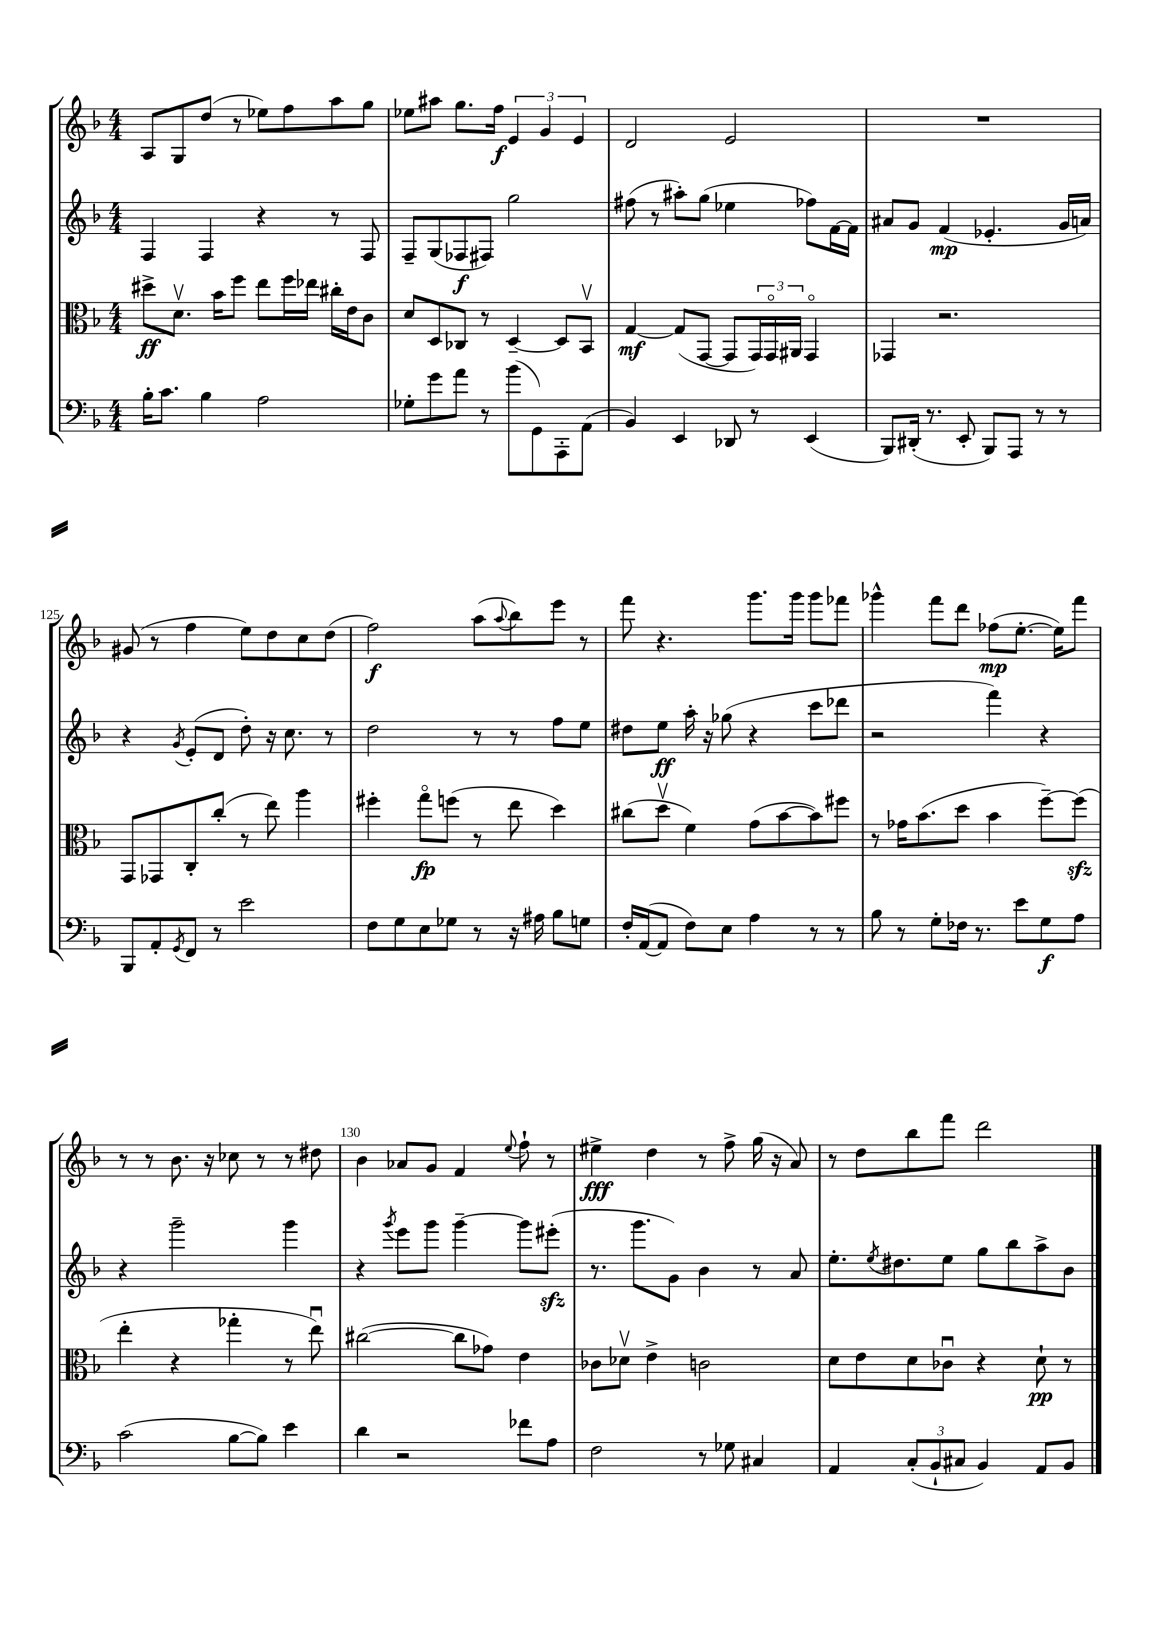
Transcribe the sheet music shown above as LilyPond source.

<<
\new StaffGroup <<
\new Staff = "s0" {
    \clef treble \key f \major \numericTimeSignature \time 4/4
    a8 g8 d''8( r8 ees''8) f''8 a''8 g''8 |
    ees''8 ais''8 g''8. f''16\f \tuplet 3/2 { e'4 g'4 e'4 } |
    d'2 e'2 |
    R1 |
    gis'8( r8 f''4 e''8) d''8 c''8 d''8( |
    f''2\f) a''8( \appoggiatura { a''8 } bes''8) e'''8 r8 |
    f'''8 r4. g'''8. g'''16 g'''8 fes'''8 |
    ges'''4-^ f'''8 d'''8 fes''8\mp( e''8.~-. e''16) f'''8 |
    r8 r8 bes'8. r16 ces''8 r8 r8 dis''8 |
    bes'4 aes'8 g'8 f'4 \appoggiatura { e''8 } f''8-! r8 |
    eis''4->\fff d''4 r8 f''8-> g''16( r16 a'8) |
    r8 d''8 bes''8 f'''8 d'''2 \bar "|." |
}
\new Staff = "s1" {
    \clef treble \key f \major \numericTimeSignature \time 4/4
    f4 f4 r4 r8 f8 |
    f8-- g8( fes8\f fis8) g''2 |
    fis''8( r8 ais''8-.) g''8( ees''4 fes''8) f'16~ f'16 |
    ais'8 g'8 f'4\mp( ees'4.-. g'16 a'16) |
    r4 \acciaccatura { g'8 } e'8-.( d'8 d''8-.) r16 c''8. r8 |
    d''2 r8 r8 f''8 e''8 |
    dis''8 e''8\ff a''16-. r16 ges''8( r4 c'''8 des'''8 |
    r2 f'''4) r4 |
    r4 g'''2-- g'''4 |
    r4 \acciaccatura { g'''8 } e'''8 g'''8 g'''4~-- g'''8 eis'''8-.\sfz( |
    r8. g'''8. g'8) bes'4 r8 a'8 |
    e''8.-. \acciaccatura { e''8 } dis''8. e''8 g''8 bes''8 a''8-> bes'8 \bar "|." |
}
\new Staff = "s2" {
    \clef alto \key f \major \numericTimeSignature \time 4/4
    dis''8->\ff d'8.\upbow bes'16 f''8 e''8 f''16 ees''16 cis''16-. e'16 c'8 |
    d'8 d8 ces8 r8 d4~-- d8 bes,8\upbow |
    g4~\mf g8( g,8~ g,8 \tuplet 3/2 { g,16) g,16\flageolet ais,16 } g,4\flageolet |
    ges,4 r2. |
    g,8 ges,8 c8-. c''8-.( r8 e''8) a''4 |
    fis''4-. g''8\flageolet\fp f''8( r8 e''8 d''4) |
    cis''8( d''8\upbow f'4) g'8( bes'8~ bes'8) fis''8 |
    r8 ges'16 bes'8.( d''8 bes'4 f''8~--) f''8\sfz( |
    e''4-. r4 ges''4-. r8 e''8\downbow) |
    cis''2~( cis''8 ges'8) e'4 |
    ces'8 des'8\upbow e'4-> c'2 |
    d'8 e'8 d'8 ces'8\downbow r4 d'8-!\pp r8 \bar "|." |
}
\new Staff = "s3" {
    \clef bass \key f \major \numericTimeSignature \time 4/4
    bes16-. c'8. bes4 a2 |
    ges8-. g'8 a'8 r8 bes'8( g,8) a,,8-. a,8( |
    bes,4) e,4 des,8 r8 e,4( |
    bes,,8) dis,16-.( r8. e,8-. bes,,8) a,,8 r8 r8 |
    bes,,8 a,8-. \acciaccatura { g,8 } f,8 r8 e'2 |
    f8 g8 e8 ges8 r8 r16 ais16 bes8 g8 |
    f16-. a,16~( a,8 f8) e8 a4 r8 r8 |
    bes8 r8 g8-. fes16 r8. e'8 g8\f a8 |
    c'2( bes8~ bes8) e'4 |
    d'4 r2 fes'8 a8 |
    f2 r8 ges8 cis4 |
    a,4 \tuplet 3/2 { c8-.( bes,8-! cis8 } bes,4) a,8 bes,8 \bar "|." |
}
>>
>>
\layout { \context { \Score currentBarNumber = #121 \override BarNumber.break-visibility = ##(#f #t #t) barNumberVisibility = #(every-nth-bar-number-visible 5) } }
